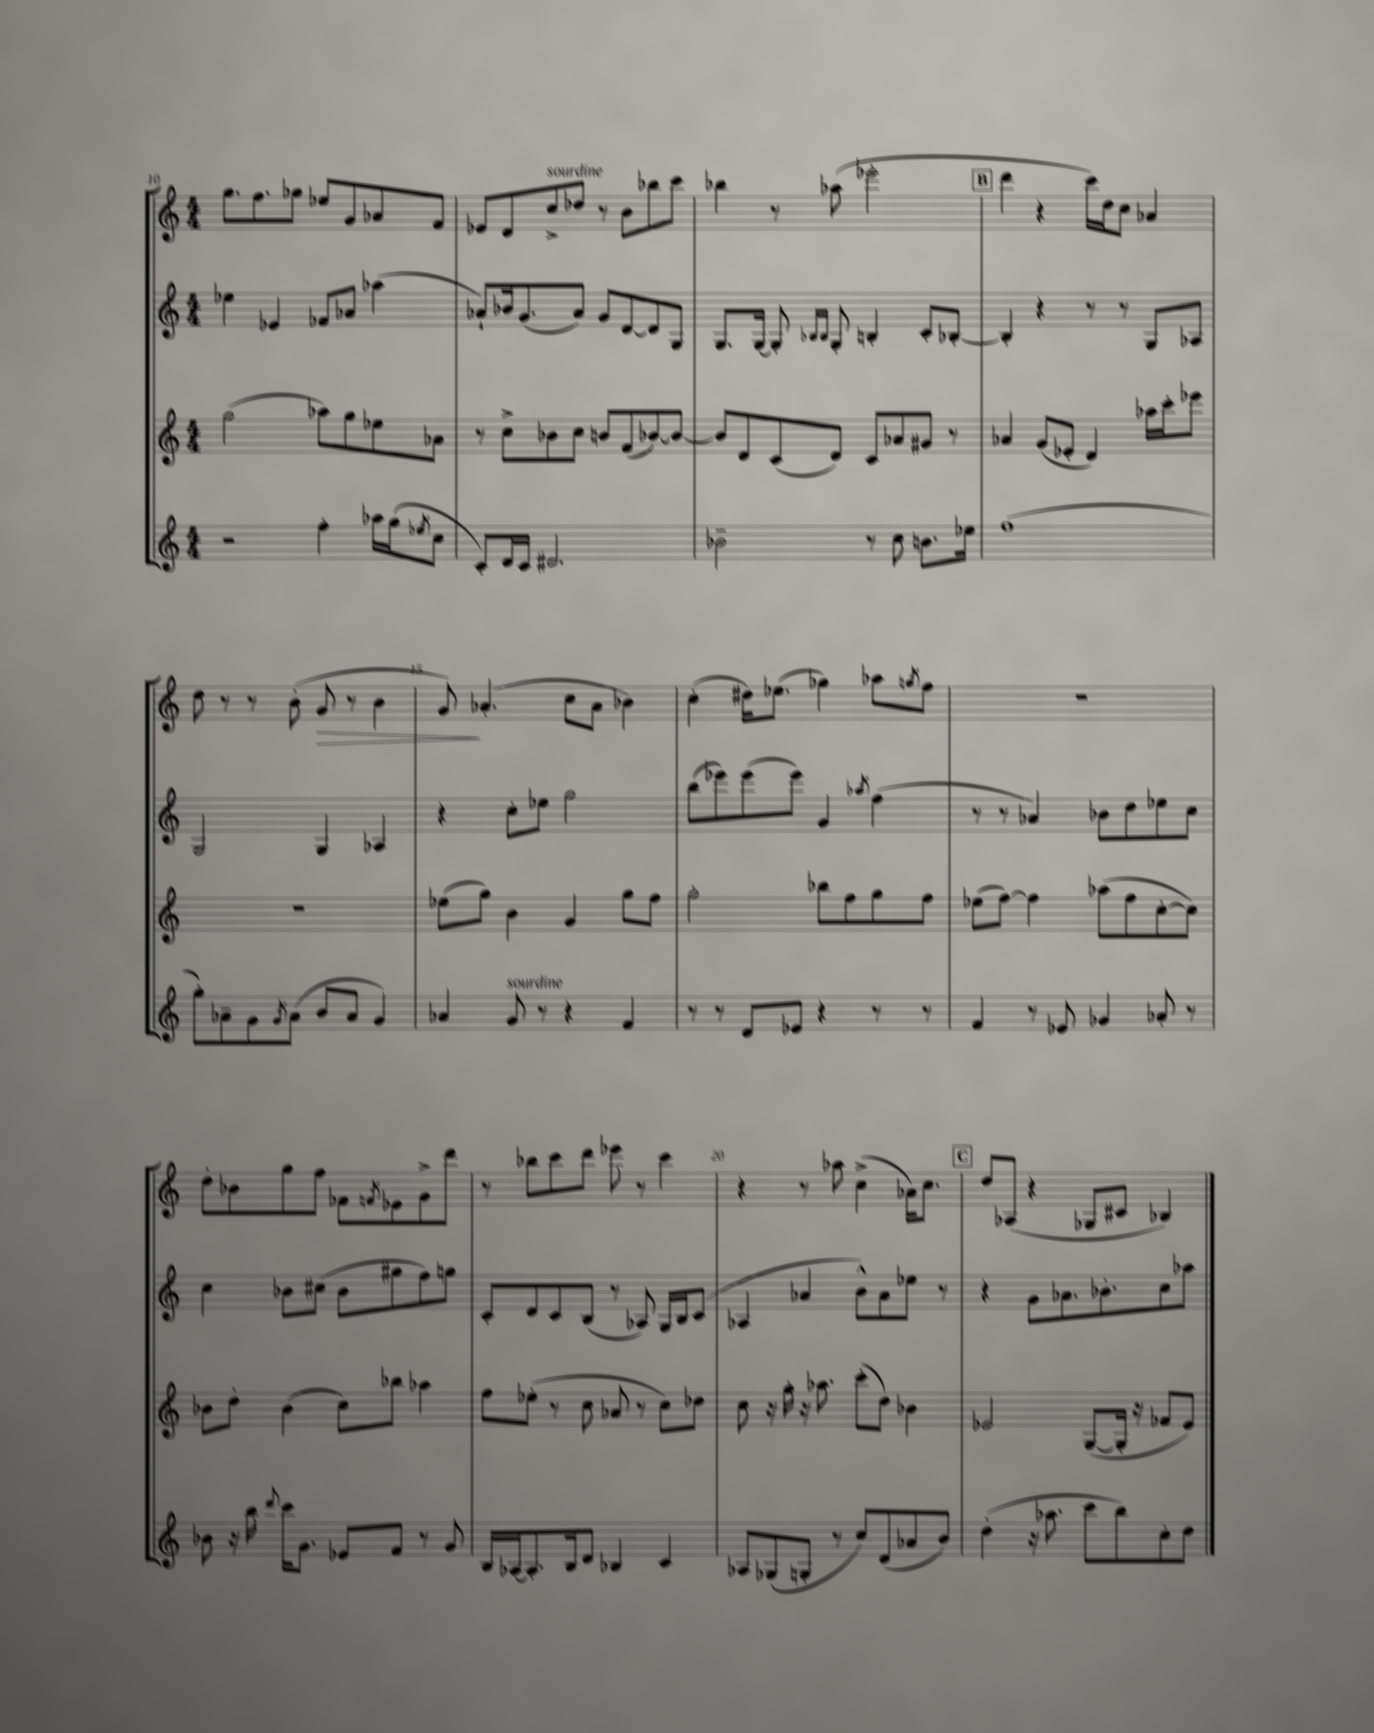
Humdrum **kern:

**kern	**kern	**kern	**kern	**dynam
*part4	*part3	*part2	*part1	*part1
*staff4	*staff3	*staff2	*staff1	*staff1
*clefG2	*clefG2	*clefG2	*clefG2	*
*k[]	*k[]	*k[]	*k[]	*
*M4/4	*M4/4	*M4/4	*M4/4	*
=10	=10	=10	=10	=10
2r	(2gg\	4ee-X\	8.gg\L	.
.	.	.	8.ff\	.
.	.	4e-X/	.	.
.	.	.	8gg-X\J	.
4ff'\	8aa-X\L)	8f-X/L	8ee-X/L	.
.	8gg\	8a-X/J	8g/	.
16aa-X\LL	8ee-X\	(4aa-X\	8a-X/	.
(16gg\J	.	.	.	.
8qee-X/	.	.	.	.
8cc\J	8a-X\J	.	8f/J	.
=11	=11	=11	=11	=11
8c'/L)	8r	8a-X`/L)	8e-X/L	.
16d/L	8cc^\L	16b-X/k	8d/	.
16c/JJ	.	(8.g/	.	.
!	!	!	!LO:TX:a:i:t=sourdine	!
2.d#X/	8b-X\	.	8cc^/	.
.	8cc\J	8a-/J)	8dd-X/J	.
.	8bn/L	8g/L	8r	.
.	(8f/	[8d/	8b\L	.
.	[8b-X/)	8d/]	8bb-X\	.
.	8b-/J_	8G/J	8ccc\J	.
=12	=12	=12	=12	=12
2b-X~\	8b-/L]	8.G/L	4bb-X\	.
.	8d/	.	.	.
.	.	[16G/Jk	.	.
.	(8c/	8G'/]	8r	.
.	.	16qqB-X/LL	.	.
.	.	16qqB-/JJ	.	.
.	8d/J)	8G'/	(8aa-X\	.
8r	8c/L	4Bn'/	2eee-X'\	.
8cc\	8a-X/	.	.	.
8.bn\L	8g#X/J	8c'/L	.	.
.	8r	[8B-X'/J	.	.
16ee-X\Jk	.	.	.	.
!!LO:REH:place=s1:t=B
=13	=13	=13	=13	=13
(1ff	4a-X/	4B-'/]	4ddd\	.
.	(8g/L	4r	4r	.
.	8e-X'/J	.	.	.
.	4d/)	8r	16ccc\LL)	.
.	.	.	16dd\J	.
.	.	8r	8cc\J	.
.	16aa-X\LL	8G/L	4a-X/	.
.	16ccc'\J	.	.	.
.	8eee-X\J	8A-X/J	.	.
!!LO:LB:g=z
=14	=14	=14	=14	=14
8gg'\L)	1r	2G/	8dd\	.
8a-X~\	.	.	8r	.
8g\	.	.	8r	.
8qg/	.	.	.	.
(8a-\J	.	.	(8b'\	.
!	!	!	!	!LO:HP:b
8b/L	.	4G/	8g/	>
8a-/J	.	.	8r	.
4g/)	.	4A-X/	4b\	.
=15	=15	=15	=15	=15
4a-X/	(8ee-X\L	4r	8g/)	.
.	8gg\J)	.	(4.a-X'/	]
!LO:TX:a:i:t=sourdine	!	!	!	!
8g/	4b\	8cc'\L	.	.
8r	.	8ee-X\J	.	.
4r	4g/	2gg\	8cc\L	.
.	.	.	8a-\J	.
4f/	8gg\L	.	4b-X\)	.
.	8ff\J	.	.	.
=16	=16	=16	=16	=16
8r	2gg'\	(8bb\L	(4cc'\	.
8r	.	8eee-X\)	.	.
8d/L	.	(8eee-\	16dd#X\KL)	.
.	.	.	(8.ee-X\J	.
8e-X/J	.	8eee-\J)	.	.
4r	8bb-X\L	4g/	4gg-X\)	.
.	8ff\	.	.	.
.	.	8qaa-X/	.	.
8r	8gg\	(4ff\	8aa-X\L	.
.	.	.	8qggn/	.
8r	8ff\J	.	8ff\J	.
=17	=17	=17	=17	=17
4f/	(8ee-X\L	8r	1r	.
.	[8ff\J)	8r	.	.
8r	4ff\]	4a-X/)	.	.
8e-X/	.	.	.	.
4g-X/	(8aa-X\L	8b-X\L	.	.
.	8ff\	8dd\	.	.
8a-X'/	[8cc'\	8ee-X\	.	.
8r	8cc\J])	8cc\J	.	.
!!LO:LB:g=z
=18	=18	=18	=18	=18
8b-X\	8b-X\L	4cc\	8dd'\L	.
16r	8dd'\J	.	8b-X\	.
16bb\	.	.	.	.
8qqddd/	.	.	.	.
16ccc\KL	(4b-\	8b-X\L	8gg\	.
8.g\J	.	.	.	.
.	.	(8cc#X\J	8ff\J	.
8e-X/L	8cc\L)	8b-\L	8f-X\L	.
.	.	.	8qfn/	.
8f/J	8bb-X\J	8gg#X\	8e-X\	.
8r	4aa-X\	8ff\)	8g^\	.
8g/	.	8ggn\J	8ddd\J	.
=19	=19	=19	=19	=19
16B/LL	8ff\L	8c'/L	8r	.
[16A-X/J	.	.	.	.
8.A-'/]	(8ee-X'\J	8d/	8bb-X\L	.
.	8r	8c/	8ccc\	.
16B/k	.	.	.	.
8d/J	8cc\	(8B/J	8ddd\J	.
4B-X/	8a-X/	8r	8eee-X\	.
.	8r	8A-X/)	8r	.
4c/	8cc\L)	16G/LL	4ccc\	.
.	.	16B/J	.	.
.	8dd-X\J	(8c/J	.	.
=20	=20	=20	=20	=20
8A-X/L	8cc\	4A-X/	4r	.
(8G-X/	16r	.	.	.
.	16gg'\	.	.	.
8Gn'/J	16r	4a-X/	8r	.
.	8.aa-X\	.	.	.
8r	.	.	8aa-X\	.
8cc/L)	(8ccc'\L	8b^^\L)	(4cc^\	.
(8d/	8dd\J)	8a-\	.	.
8a-X/	4b-X\	8ee-X\J	16a-X\KL)	.
.	.	.	8.cc\J	.
8b/J)	.	8r	.	.
!!LO:REH:place=s1:t=C
=21	=21	=21	=21	=21
(4dd'\	2e-X/	4r	8dd/L	.
.	.	.	(8A-X/J	.
16r	.	8g\L	4r	.
8.aa-X\	.	.	.	.
.	.	8.a-X\	.	.
8ccc\L	([8G/L	.	8G-X/L	.
.	.	8.b-X'\	.	.
8bb\)	16G'/Jk]	.	8c#X/J	.
.	16r	.	.	.
8cc'\	8f-X/L	8cc\	4B-X/)	.
8dd\J	8e-/J)	8aa-X\J	.	.
==	==	==	==	==
*-	*-	*-	*-	*-
